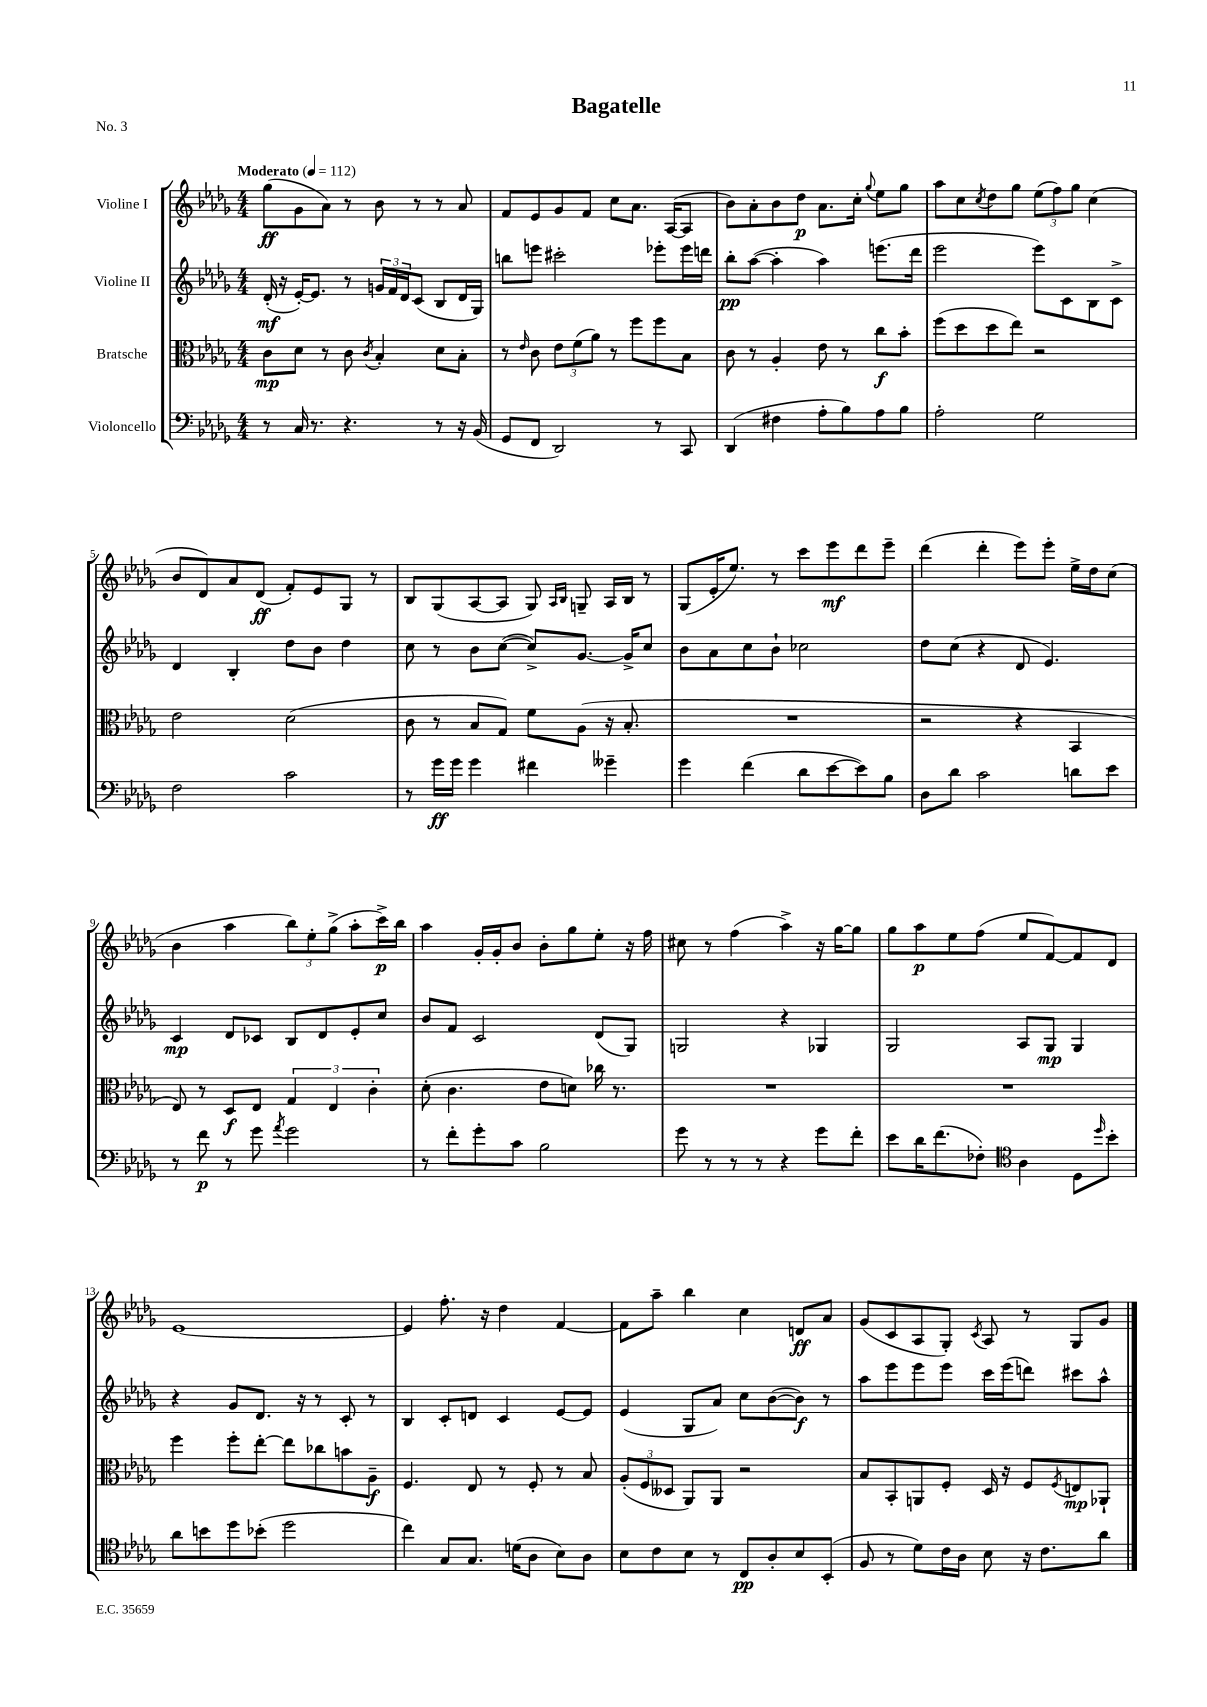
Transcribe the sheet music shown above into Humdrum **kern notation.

**kern	**kern	**kern	**kern
*staff4	*staff3	*staff2	*staff1
*clefF4	*clefC3	*clefG2	*clefG2
*k[b-e-a-d-g-]	*k[b-e-a-d-g-]	*k[b-e-a-d-g-]	*k[b-e-a-d-g-]
*M4/4	*M4/4	*M4/4	*M4/4
*MM112	*MM112	*MM112	*MM112
8r	8c	(16d-'	(8gg-
.	.	16r	.
16C	8d-	[16e-')	8g-
8.r	.	8.e-]	.
.	8r	.	8a-)
4.r	8c	8r	8r
.	8qc	.	.
.	4B-'	24g	8b-
.	.	24f	.
.	.	24d-	.
.	.	(8c	8r
8r	8d-	8B-	8r
16r	8B-'	16d-	8a-
(16BB-	.	16G-)	.
=	=	=	=
8GG-	8r	8bb	8f
.	16qqe-	.	.
8FF	8c	8eee	8e-
2DD-)	12e-	2ccc#'	8g-
.	(12f	.	.
.	.	.	8f
.	12a-)	.	.
.	8r	.	8cc
.	8ff	.	8.a-
8r	8ff	8eee-'	.
.	.	.	([16A-
8CC	8B-	16eee-	8A-]
.	.	16ddd	.
=	=	=	=
(4DD-	8c	8bb-'	8b-)
.	8r	([8aa-	8a-'
4F#	4A-'	4aa-']	8b-
.	.	.	8dd-
8A-'	8e-	4aa-)	8.a-
8B-)	8r	.	.
.	.	.	16cc'
.	.	.	8qqgg-
8A-	8cc	(8.eee	8ee-
8B-	8b-'	.	8gg-
.	.	16ddd-	.
=	=	=	=
2A-'	(8ff	2eee-	8aa-
.	8dd-	.	8cc
.	.	.	8qcc
.	8dd-	.	8dd-
.	8ee-)	.	8gg-
2G-	2r	8eee-)	(12ee-
.	.	.	12ff)
.	.	8c	.
.	.	.	12gg-
.	.	8B-	(4cc
.	.	8c^	.
=	=	=	=
2F	2e-	4d-	8b-
.	.	.	8d-)
.	.	4B-'	8a-
.	.	.	(8d-
2c	(2d-	8dd-	8f')
.	.	8b-	8e-
.	.	4dd-	8G-
.	.	.	8r
=	=	=	=
8r	8c	8cc	8B-
16g-	8r	8r	(8G-
16g-	.	.	.
4g-	8B-	8b-	[8A-
.	8G-)	([8cc	8A-]
4f#	8f	8cc^])	8G-)
.	.	.	16qqA-
.	.	.	16qqB-
.	(8A-	[8.g-	8G~
4g--~	16r	.	16A-
.	8.B-'	16g-^]	16B-
.	.	8cc	8r
=	=	=	=
4g-	1r	8b-	(8G-
.	.	8a-	16e-'
.	.	.	8.ee-)
(4f	.	8cc	.
.	.	8b-`	8r
8d-	.	2cc-	8ccc
[8e-	.	.	8eee-
8e-])	.	.	8ddd-
8B-	.	.	8eee-~
=	=	=	=
8D-	2r	8dd-	(4ddd-
8d-	.	(8cc	.
2c	.	4r	4ddd-'
.	4r	8d-	8eee-)
.	.	4.e-)	8eee-'
8d	4BB-	.	16ee-^
.	.	.	16dd-
8e-	.	.	(8cc
=	=	=	=
8r	8E-)	4c	4b-
8f	8r	.	.
8r	8D-	8d-	4aa-
8g-	8E-	8c-	.
8qa-	.	.	.
2g-	6G-	8B-	12bb-)
.	.	.	12ee-'
.	.	8d-	.
.	6E-	.	(12gg-^
.	.	8e-'	8aa-'
.	6c'	.	.
.	.	8cc	16ccc^)
.	.	.	16bb-
=	=	=	=
8r	(8d-'	8b-	4aa-
8f'	4.c	8f	.
8g-'	.	2c	16g-'
.	.	.	16g-'
8c	.	.	8b-
2B-	8e-	.	8b-'
.	8d)	.	8gg-
.	16cc-	(8d-	8ee-'
.	8.r	.	.
.	.	8G-)	16r
.	.	.	16ff
=	=	=	=
8g-	1r	2G	8cc#
8r	.	.	8r
8r	.	.	(4ff
8r	.	.	.
4r	.	4r	4aa-^)
8g-	.	4G-	16r
.	.	.	[16gg-
8f'	.	.	8gg-]
=	=	=	=
8e-	1r	2G-	8gg-
16d-	.	.	8aa-
(8.f	.	.	.
.	.	.	8ee-
8F-')	.	.	(8ff
*clefC4	*	*	*
4A-	.	8A-	8ee-
.	.	8G-	[8f)
8D-	.	4G-	8f]
16qqdd-	.	.	.
8b-'	.	.	8d-
=	=	=	=
8a-	4ff	4r	[1e-
8b	.	.	.
8dd-	8ff'	8g-	.
(8b-'	[8ee-'	8.d-	.
2dd-	8ee-]	.	.
.	.	16r	.
.	8cc-	8r	.
.	8b	8c'	.
.	8A-~	8r	.
=	=	=	=
4cc)	4.F	4B-	4e-]
8G-	.	8c'	8.ff'
8.G-	8E-	8d	.
.	.	.	16r
.	8r	4c	4dd-
(16d	.	.	.
8A-	8F'	.	.
8B-)	8r	[8e-	[4f
8A-	8B-	8e-]	.
=	=	=	=
8B-	(12A-'	(4e-	8f]
.	12F	.	.
8c	.	.	8aa-~
.	12D--	.	.
8B-	8AA-)	8G-	4bb-
8r	8AA-	8a-)	.
8C	2r	8cc	4cc
8A-'	.	([8b-	.
8B-	.	8b-])	8d
(8BB-'	.	8r	8a-
=	=	=	=
8F	8B-	8aa-	(8g-
8r	8BB-'	8eee-	8c
8d-)	8AA	8eee-	8A-
16c	8F'	8eee-	8G-')
16A-	.	.	.
.	.	.	8qc
8B-	16D-	16ccc	8A-
.	16r	(16eee-	.
16r	8F	8ddd)	8r
8.c	.	.	.
.	8qF	.	.
.	8E	8ccc#	8G-
8a-	8AA-`	8aa-^^	8g-
==	==	==	==
*-	*-	*-	*-
